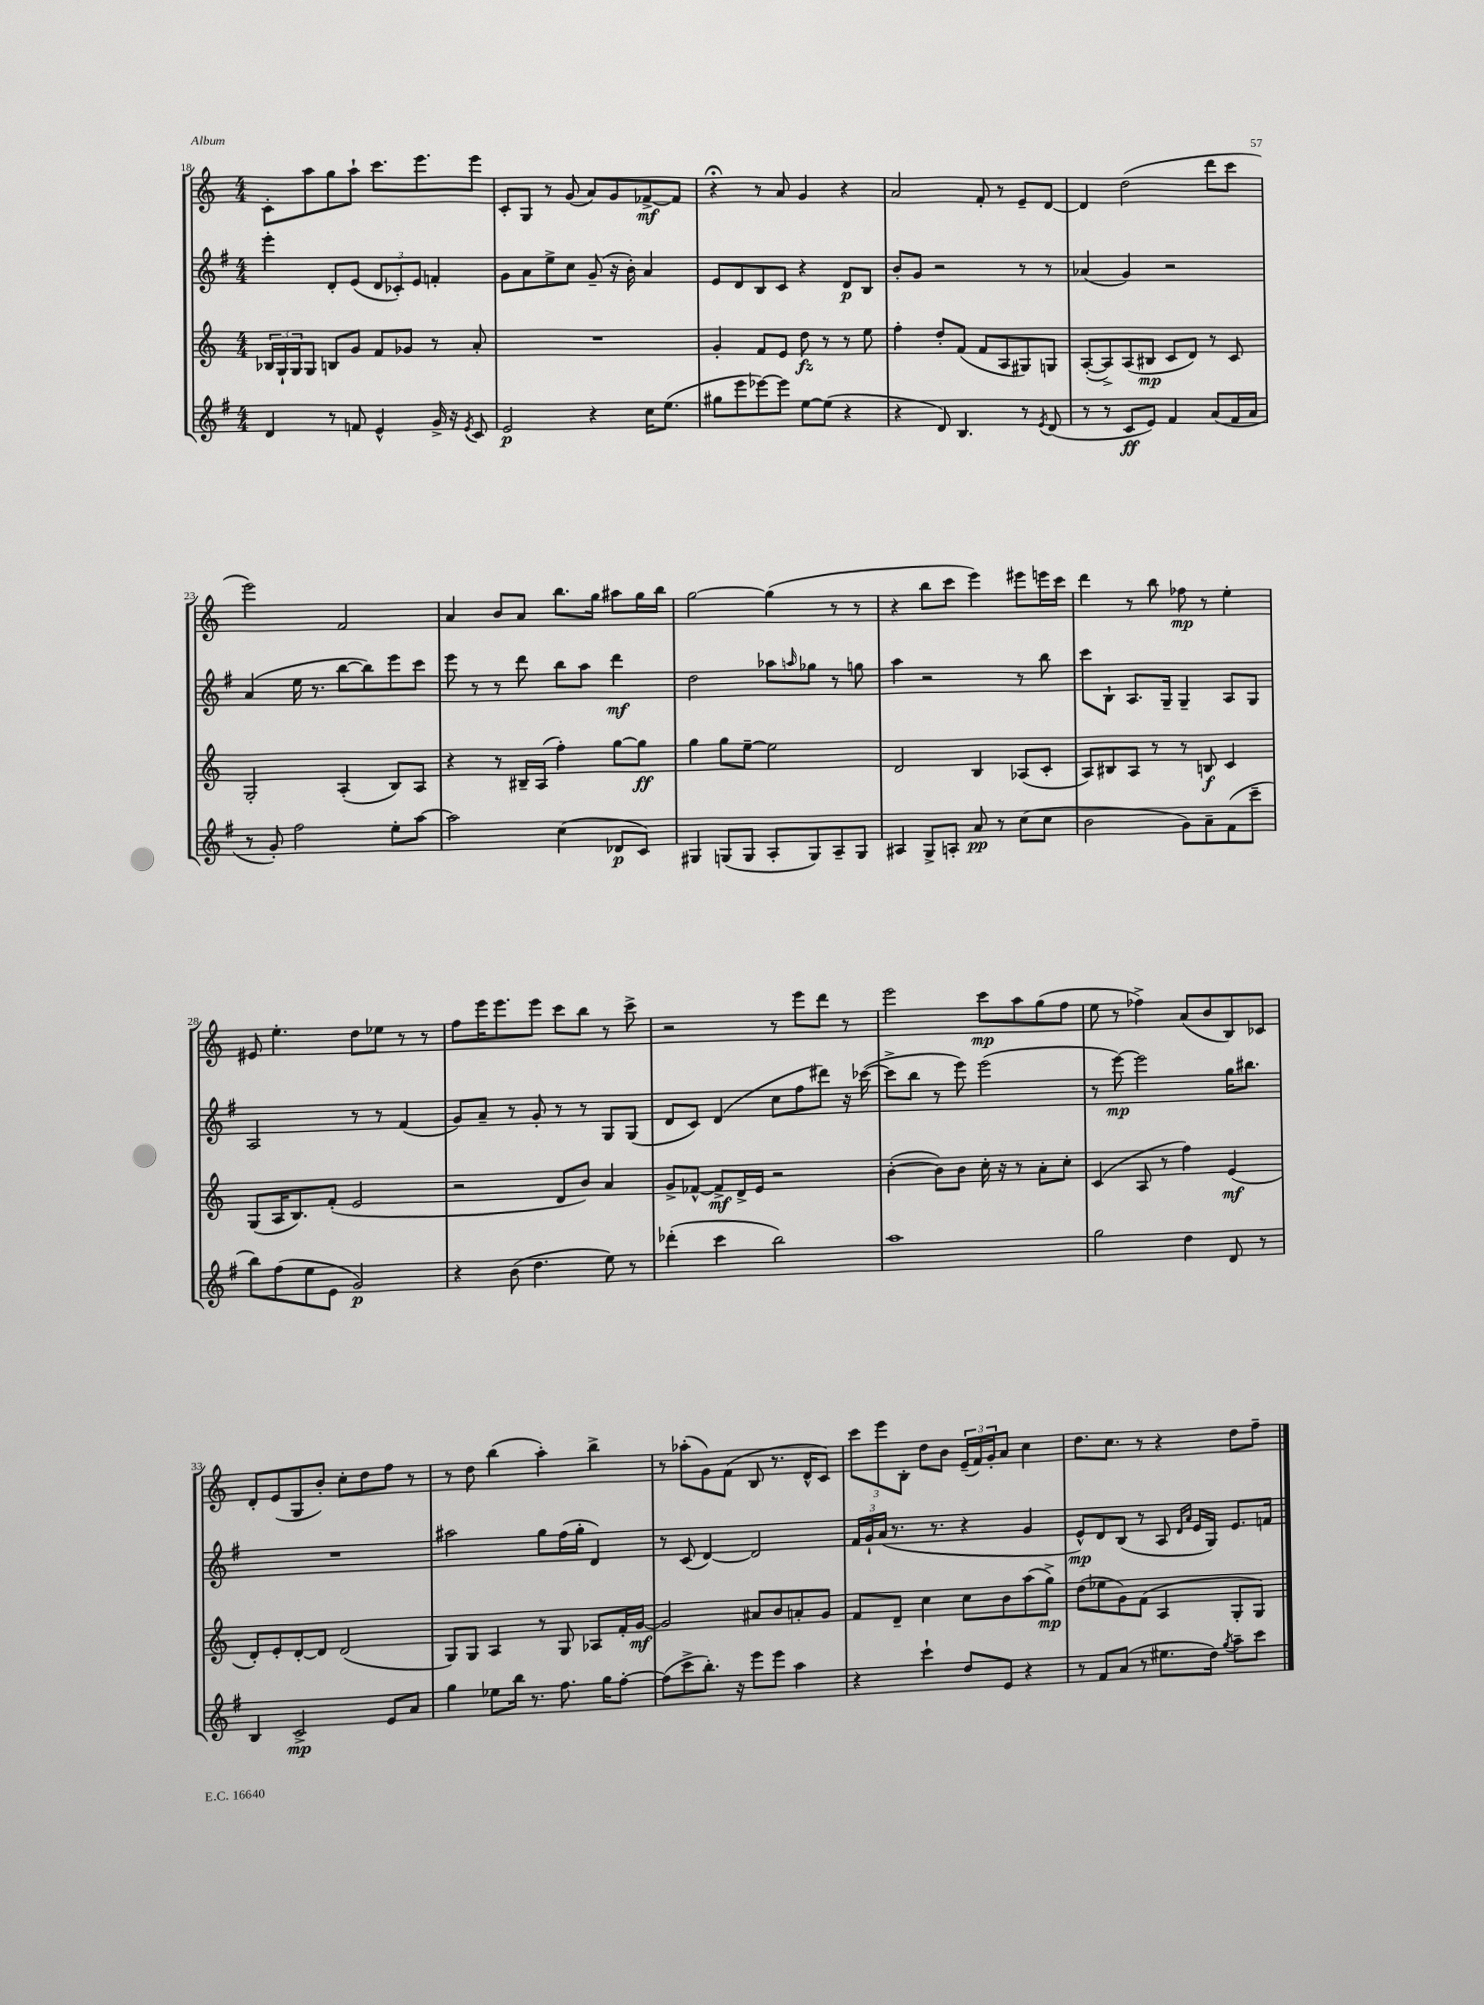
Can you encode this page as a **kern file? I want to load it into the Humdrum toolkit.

**kern	**kern	**kern	**kern
*staff4	*staff3	*staff2	*staff1
*clefG2	*clefG2	*clefG2	*clefG2
*k[f#]	*k[]	*k[f#]	*k[]
*M4/4	*M4/4	*M4/4	*M4/4
4d	24B-	4eee'	8c'
.	24G`	.	.
.	24G	.	.
.	8G	.	8aa
8r	8B	8d'	8gg
8f	8g	(8e	8aa`
4e^^	8f	12d	8.ccc
.	.	12c-')	.
.	8g-	.	.
.	.	12e	.
.	.	.	8.eee
16g^	8r	4f'	.
16r	.	.	.
8qe	.	.	.
8c	8a'	.	8eee
=	=	=	=
2e	1r	8g	8c'
.	.	8a	8G
.	.	8ee^	8r
.	.	8cc	(8g
4r	.	(8g~	8a)
.	.	16r	8g
.	.	16b')	.
16cc	.	4a	[8f-^
(8.ee	.	.	.
.	.	.	8f-]
=	=	=	=
8gg#	4g'	8e	4r;
8eee	.	8d	.
[8eee-)	8f	8B	8r
8eee-]	8e	8c	8a
[8ee	8dd	4r	4g
(8ee]	8r	.	.
4r	8r	8d	4r
.	8ee	8B	.
=	=	=	=
4r	4ff'	8b'	2a
.	.	8g	.
8d)	8dd'	2r	.
4.B	(8f	.	.
.	8f	.	8f'
.	8A	.	8r
8r	8G#)	8r	8e~
8qe	.	.	.
(8d	8G	8r	[8d
=	=	=	=
8r	([8A'	(4a-	4d]
8r	8A^])	.	.
8c	(8A	4g)	(2dd
8e)	8B#	.	.
4f#	8c	2r	.
.	8d)	.	.
(8a	8r	.	8ddd
16f#	8c	.	8ccc
16a	.	.	.
=	=	=	=
8r	2G'	(4a	2eee)
8g')	.	.	.
2ff#	.	16ee	.
.	.	8.r	.
.	(4A'	[8bb	2f
.	.	8bb])	.
8ee'	8B)	8eee	.
[8aa	8A	8ccc	.
=	=	=	=
2aa]	4r	8eee	4a
.	.	8r	.
.	8r	8r	8b
.	16B#~	8ddd	8a
.	(16A	.	.
(4cc	4ff')	8bb	8.bb
.	.	8aa	.
.	.	.	16gg
8d-	[8gg	4ddd	8aa#
8c)	8gg]	.	16gg
.	.	.	16bb
=	=	=	=
4G#	4gg	2dd	[2gg
(8G	8gg	.	.
8G	[8ee~	.	.
8A'	2ee]	8aa-	(4gg]
.	.	16qqaa	.
8G)	.	8gg-	.
8A~	.	8r	8r
8G	.	8gg	8r
=	=	=	=
4A#	2d	4aa	4r
8G^	.	2r	8bb
8A'	.	.	8ccc
8a	4B	.	4eee)
8r	.	.	.
(8cc	(8A-	8r	8eee#
8cc	8c'	8bb	16eee
.	.	.	16ccc
=	=	=	=
2b	8A)	8ccc	4ddd
.	8B#	8B`	.
.	8A	8.A	8r
.	8r	.	8bb
.	.	16G~	.
8g)	8r	4G~	8ff-
8a~	8B	.	8r
(8f#	4c	8A	4ee'
8ccc~	.	8G	.
=	=	=	=
8bb)	(8G	2A	8e#
(8ff#	16A	.	4.ee'
.	8.B)	.	.
8ee	.	.	.
8e	(8f'	.	.
2g)	2e	8r	8dd
.	.	8r	8ee-
.	.	(4f#	8r
.	.	.	8r
=	=	=	=
4r	2r	8g)	8ff
.	.	8a~	16eee
.	.	.	8.eee
(8b	.	8r	.
4.dd	.	8g'	8eee
.	8d	8r	8ccc
.	8b)	8r	8bb
8ee)	4a	8G	8r
8r	.	(8G	8ccc^
=	=	=	=
(4ddd-'	8g^	8d	2r
.	[8f-^^	8c)	.
4ccc	8f-^]	(4d	.
.	16d^	.	.
.	16e	.	.
2bb)	2r	8cc	8r
.	.	8ff#	8eee
.	.	8ddd#)	8ddd
.	.	16r	8r
.	.	([16ccc-	.
=	=	=	=
1aa	([4b'	8ccc-^]	2eee
.	.	8bb	.
.	8b])	8r	.
.	8b	8eee)	.
.	16cc'	(2eee	8ccc
.	16r	.	.
.	8r	.	8aa
.	8a'	.	(8gg
.	8cc'	.	8ff
=	=	=	=
2gg	(4c	8r	8ee
.	.	[8eee)	8r
.	8A	2eee]	4ff-^)
.	8r	.	.
4dd	4ff)	.	(8a
.	.	.	8b
8d	(4e	16gg	8B)
.	.	8.bb#	.
8r	.	.	8c-
=	=	=	=
4B	8d')	1r	8d'
.	8e'	.	(8e
2c^	[8d'	.	8G
.	8d]	.	8b')
.	(2d	.	8cc'
.	.	.	8dd
8e	.	.	8ff
8a	.	.	8r
=	=	=	=
4gg	8G)	2aa#	8r
.	8G	.	8dd
8ee-	4A	.	(4bb
16bb	.	.	.
8.r	.	.	.
.	8r	8gg	4aa')
8.ff#	8G	(16ff#	.
.	.	16gg'	.
.	8A-	4d)	4bb^
16gg	.	.	.
[8ff#'	16f'	.	.
.	[16g	.	.
=	=	=	=
(8ff#]	2g]	8r	8r
8ccc^	.	(8c	(8aa-'
8.bb')	.	[4d)	8g)
.	.	.	(8f
16r	.	.	.
8eee	8a#	2d]	8B
8eee	8b	.	8.r
4aa	8a'	.	.
.	.	.	16d^^
.	8g	.	8c)
=	=	=	=
4r	8f	24f#	12ccc
.	.	24g`	.
.	.	(24a	12eee
.	8d~	8.r	.
.	.	.	12B'
4ccc`	4cc	.	8dd
.	.	8.r	.
.	.	.	8b
8dd	8cc	4r	(24e~
.	.	.	24f)
.	.	.	24g'
8e	8b	.	8a
4r	(8aa	4g	4cc
.	8gg^)	.	.
=	=	=	=
8r	(8dd	8e^^)	8.dd
8f#	8ee-	8d	.
.	.	.	8.cc
(8a	8g)	(8B	.
8r	(8f	8r	8r
8.ee#	4A	8A	4r
.	.	16qqd	.
.	.	16qqa	.
.	.	16e	.
16dd)	.	16G)	.
8qgg	.	.	.
8aa~	8G'	8.e	8dd
8ccc	8G)	.	8ff~
.	.	16f	.
==	==	==	==
*-	*-	*-	*-
